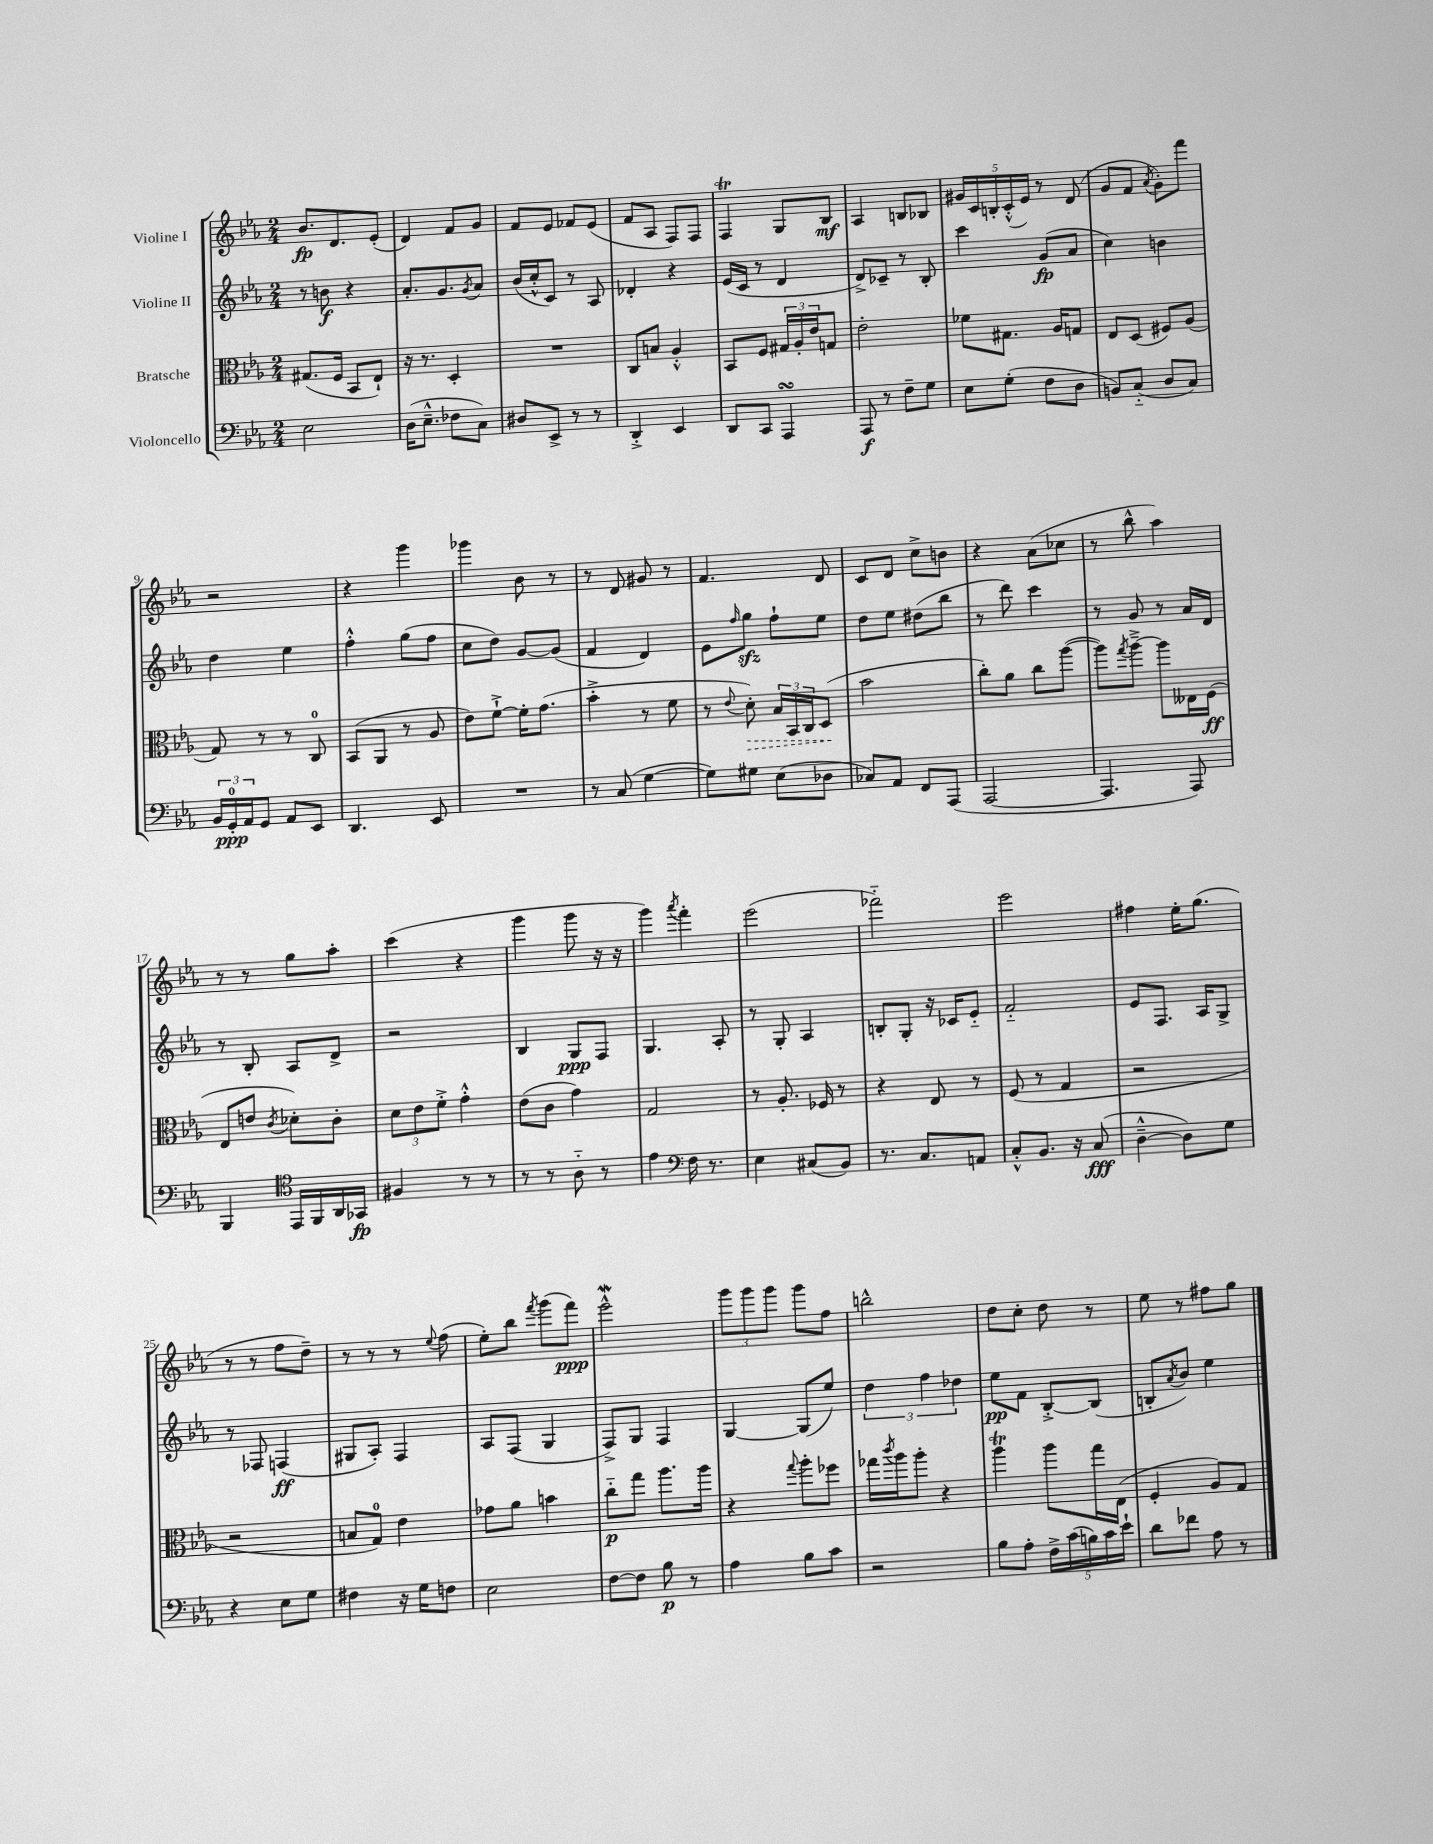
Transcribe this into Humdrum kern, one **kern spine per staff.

**kern	**kern	**kern	**kern
*staff4	*staff3	*staff2	*staff1
*clefF4	*clefC3	*clefG2	*clefG2
*k[b-e-a-]	*k[b-e-a-]	*k[b-e-a-]	*k[b-e-a-]
*M2/4	*M2/4	*M2/4	*M2/4
2E-\	(8.G#/L	8r	8.b-/L
.	.	8b\	.
.	16F/Jk	.	8.d/
.	8BB-/L	4r	.
.	8E-`/J)	.	(8e-'/J
=	=	=	=
(16D\LK	16r	8.a-'/L	4d/)
8.E-~^^\J	8.r	.	.
.	.	8.g/	.
8F-\L	4D'/	.	8f/L
.	.	8qg/	.
8C\J)	.	8a-/J	8g/J
=	=	=	=
8D#/L	2r	(16b-/LL	8f/L
.	.	16cc'^^/J	.
8EE-^/J	.	8c/J)	8e-/J
8r	.	8r	8f-/L
8r	.	8A-/	(8e-/J
=	=	=	=
4DD'^/	8C/L	4d-'/	8f/L
.	8B/J	.	8A-/J
4EE-/	4A-'^^/	4r	8F/L)
.	.	.	8F/J
=	=	=	=
8DD/L	8BB-/L	(16e-/LL	4F/
.	.	16c/JJ	.
8CC/J	8F/J	8r	.
4AAA-/	24G#/LL	4d/	8G/L
.	24A-'/	.	.
.	24e-/J	.	.
.	8G/J	.	8B-/J
=	=	=	=
8AAA-/	2e-'\	8d^/L)	4A-/
8r	.	8c-~/J	.
8F~\L	.	8r	8B/L
8G\J	.	8B-'/	8B-/J
=	=	=	=
8E-\L	8f-\L	4ccc\	20g#/LL
.	.	.	20c/
.	.	.	20B'/
(8G'\J	8.G#\J	.	.
.	.	.	(20c'^^/
.	.	.	20e-/JJ)
8F\L	.	(8g/L	8r
.	16A-/LK	.	.
8D\J	8G/J	8a-/J	(8d/
=	=	=	=
8BB/L)	8E-/L	4cc\)	8g/L
(8C'~/J	(8D/J	.	8f/J
.	.	.	8qa-/
8D/L	8F#/L)	4b\	8g'\L)
8C/J)	(8A-/J	.	8fff\J
=	=	=	=
24BB-/LL	8G/)	4dd\	2r
24GG'/	.	.	.
24AA-/J	.	.	.
8GG/J	8r	.	.
8AA-/L	8r	4ee-\	.
8EE-/J	8C/	.	.
=	=	=	=
4.DD/	(8BB-/L	4ff'^^\	4r
.	8AA-/J	.	.
.	8r	(8gg\L	4ggg\
8EE-/	8A-/	8ff\J	.
=	=	=	=
2r	8e-\L)	8cc\L	4ggg-\
.	[8f`^\J	8dd\J)	.
.	16f'\]LK	[8g/L	8b-\
.	(8.g\J	.	.
.	.	(8g/]J	8r
=	=	=	=
8r	4b-'^\	4f/	8r
(8C/	.	.	8d/
[4G\	8r	4d/)	8g#/
.	8f\	.	8r
=	=	=	=
8G\]L)	8r	8e-\L	4.f/
.	8qqe-/	16qqff/	.
8G#\J	8d'\)	8gg\J	.
(8E-\L	24B-/LL	8ff`\L	.
.	24BB-/	.	.
.	24C/J	.	.
8D-\J	(8D/J	8ee-\J	8d/
=	=	=	=
8C-/L)	2b-\	8dd\L	8c/L
8AA-/J	.	8ee-\J	8d/J
8FF/L	.	(8dd#\L	8cc^\L
(8AAA-/J	.	8bb-\J	8b\J
=	=	=	=
[2AAA-/	8cc'\L)	8r	4r
.	8a-\J	8ddd\)	.
.	8cc\L	4ccc\	(8a-\L
.	([8aa-\J	.	8cc-\J
=	=	=	=
4.AAA-/]	8aa-\]L)	8r	8r
.	8qgg/	.	.
.	[8aa-~^\J	8g/	8bb-^^\
.	8aa-\]L	8r	4aa-\)
8AAA-/)	16E--\L	16a-/LL	.
.	(16F\JJ	16d/JJ	.
=	=	=	=
4BBB-/	8E-/L	8r	8r
.	8e/J	8B-'/	8r
*clefC4	*	*	*
.	8qc/	.	.
16EE-/LL	8d-'\L)	8A-/L	8gg\L
16FF/	.	.	.
16AA-/	8c'\J	8d^/J	8aa-'\J
16GG-/JJ	.	.	.
=	=	=	=
4F#/	12d\L	2r	(4ccc\
.	12e-\	.	.
.	12f'^\J	.	.
8r	4g'^^\	.	4r
8r	.	.	.
=	=	=	=
8r	(8e-\L	4B-/	4ggg\
8r	8c\J	.	.
8A-'~\	4g\)	8G/L	8ggg\
8r	.	8F/J	16r
.	.	.	16r
=	=	=	=
4e-\	2G/	4.G/	4ggg\)
*clefF4	*	*	*
.	.	.	8qaaa-/
16F\	.	.	4fff'\
8.r	.	.	.
.	.	8A-'/	.
=	=	=	=
4E-\	8r	8r	(2eee-\
.	8.A-'/	8G'/	.
(8C#/L	.	4A-/	.
.	16F-/	.	.
8BB-/J)	8r	.	.
=	=	=	=
8.r	4r	8B'/L	2fff-'~\)
.	.	8G'/J	.
8.C/L	.	.	.
.	8E-/	16r	.
.	.	16c-/LK	.
8AA/J	8r	8e-'~/J	.
=	=	=	=
8C'^^/L	(8F/	2f'~/	2eee-\
8.BB-/J	8r	.	.
.	4G/	.	.
16r	.	.	.
(8C/	.	.	.
=	=	=	=
[4D~^^\	2r	8e-/L	4ff#\
.	.	8.F/J	.
8D\]L)	.	.	16ee-'\LK
.	.	16A-/LK	(8.gg\J
8G\J	.	8G^/J	.
=	=	=	=
4r	2r	8r	8r
.	.	8F-/	8r
8E-\L	.	(4F/	8ff\L
8G\J	.	.	8dd~\J)
=	=	=	=
4F#\	8B/L	8G#/L	8r
.	8G/J)	8A-'/J)	8r
16r	4e-\	4F/	8r
16G\LK	.	.	.
.	.	.	8qqee-/
8F\J	.	.	(8ff\
=	=	=	=
2E-\	8g-\L	8A-/L	8ee-'\L)
.	8a-\J	(8F/J	8bb-\J
.	.	.	8qfff/
.	4b\	4G/	(8ggg\L
.	.	.	8fff\J)
=	=	=	=
[8F\L	8cc'~\L	8F^/L)	2eee-^^\
8F\]J	8gg\J	8G/J	.
8B-\	8.aa-\L	4F/	.
8r	.	.	.
.	16aa-\Jk	.	.
=	=	=	=
4A-\	4r	[4G/	12ggg\L
.	.	.	12ggg\
.	.	.	12ggg\J
.	8qqgg/	.	.
8B-\L	8aa-'\L	(8G/]L	8ggg\L
8c\J	8ff-\J	8ee-/J)	8ff\J
=	=	=	=
2r	16gg-\LL	6dd\	2bb^^\
.	8qccc/	.	.
.	16aa-\J	.	.
.	8aa-'\J	.	.
.	.	6ff\	.
.	4r	.	.
.	.	6dd-\	.
=	=	=	=
8B-\L	4aa-\	8ee-\L	8dd\L
8A-'\J	.	8f\J	8cc'\J
20F^\LL	8aa-\L	[8B-'^/L	8dd\
(20c\	.	.	.
20B\)	.	.	.
.	16gg\L	(8B-/]J	8r
20c\	.	.	.
.	(16E-\JJ	.	.
20e-`\JJ	.	.	.
=	=	=	=
8d\L	4F'/	8B'/L	8ee-\
.	.	8qa-/	.
8f-\J	.	8b-/J)	8r
8A-\	8A-/L)	4ee-\	8ff#\L
8r	8G/J	.	8gg\J
==	==	==	==
*-	*-	*-	*-
